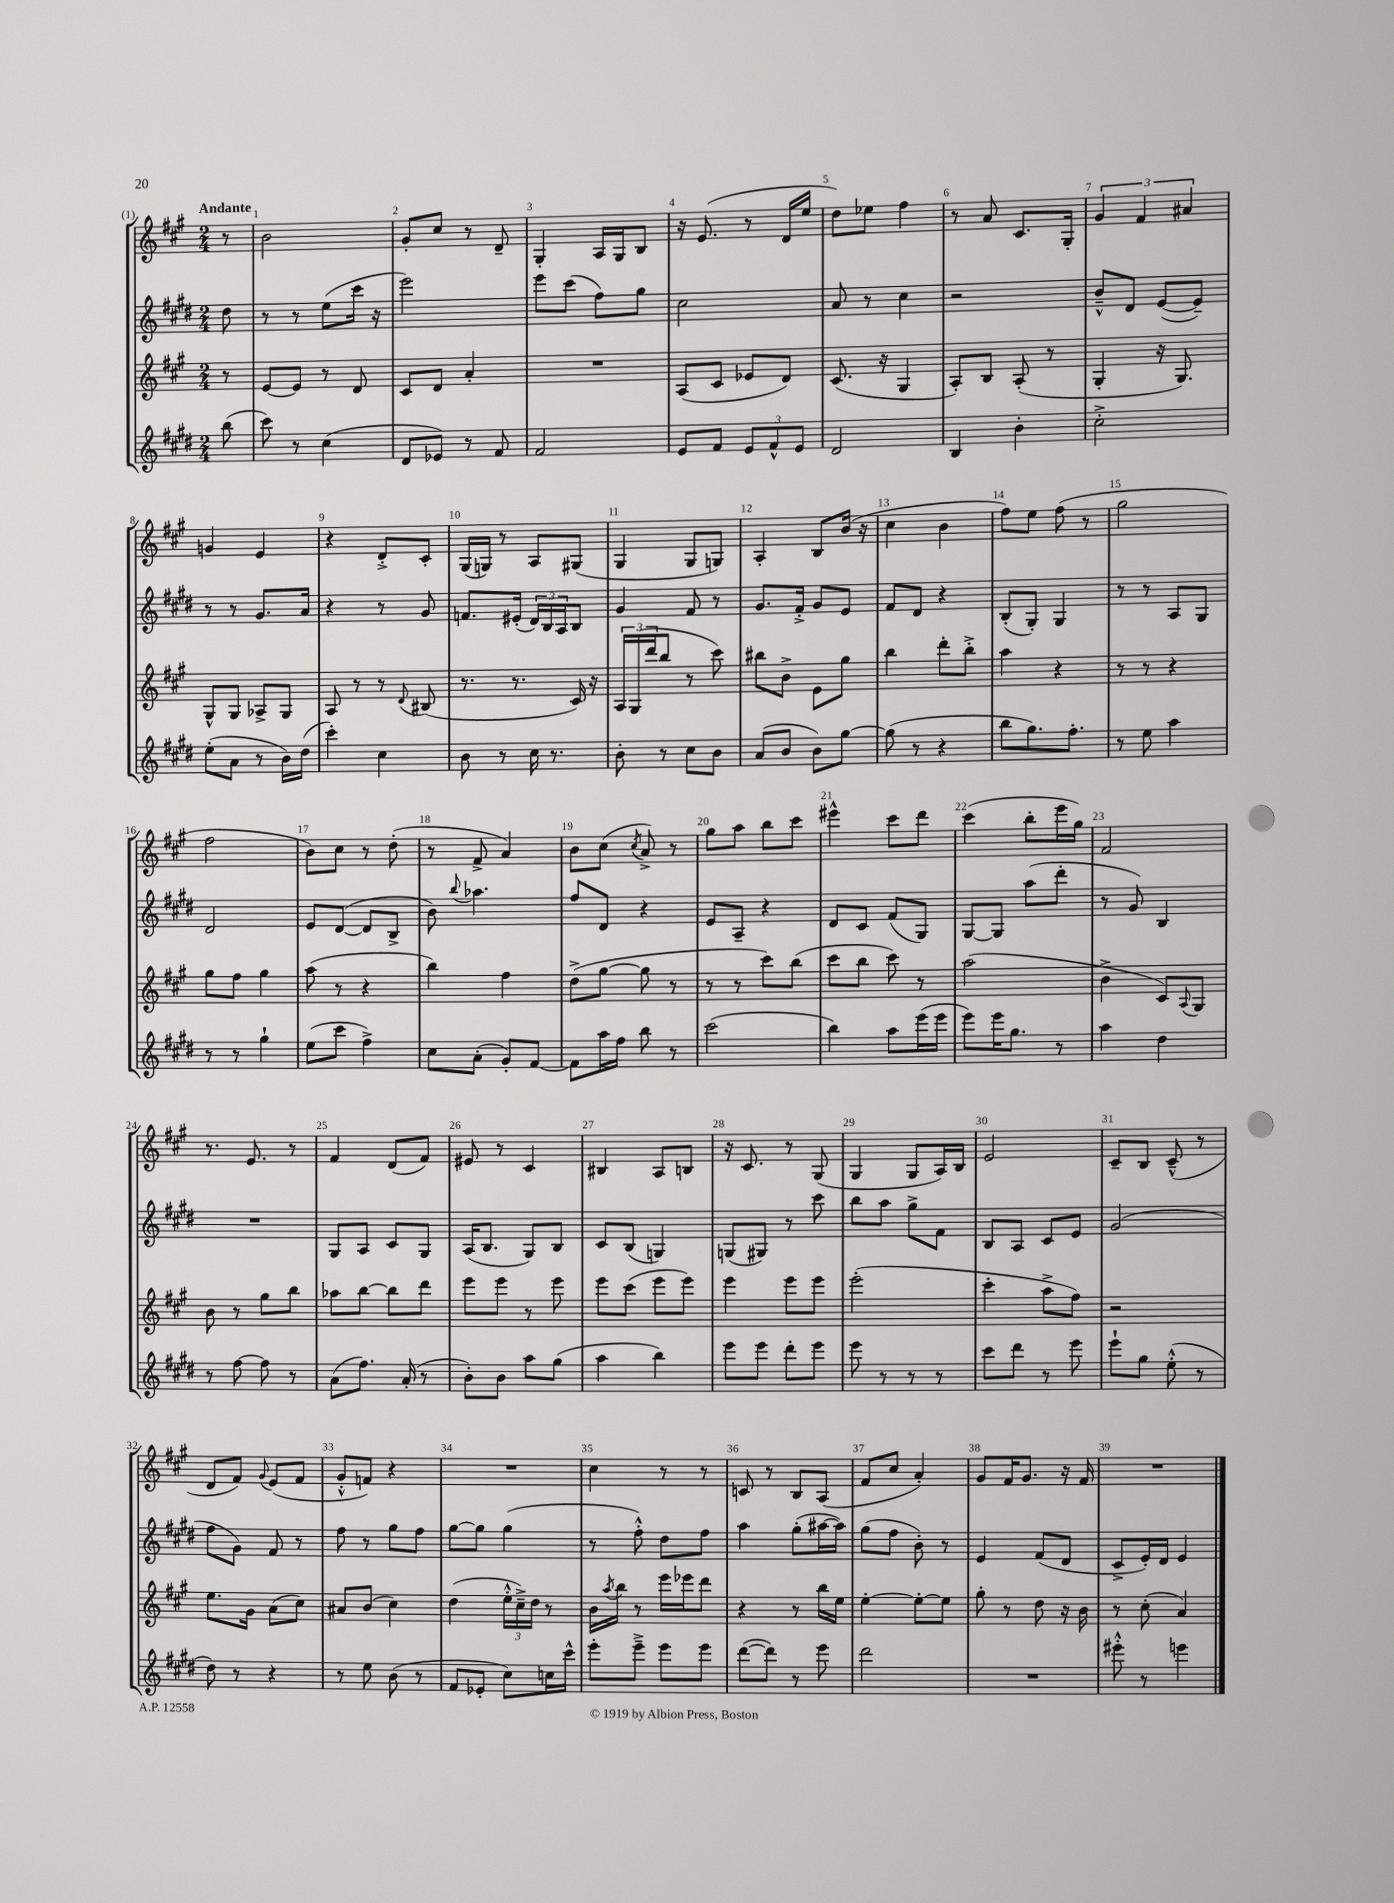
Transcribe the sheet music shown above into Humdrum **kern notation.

**kern	**kern	**kern	**kern
*staff4	*staff3	*staff2	*staff1
*clefG2	*clefG2	*clefG2	*clefG2
*k[f#c#g#d#]	*k[f#c#g#]	*k[f#c#g#d#]	*k[f#c#g#]
*M2/4	*M2/4	*M2/4	*M2/4
(8bb\	8r	8dd#\	8r
=	=	=	=
8ccc#\)	[8e/L	8r	2b\
8r	8e/]J	8r	.
(4cc#\	8r	(8ee\L	.
.	8d/	16ccc#\Jk	.
.	.	16r	.
=	=	=	=
8d#/L	8c#/L	2eee\)	8g#'/L
8e-/J)	8d/J	.	8cc#/J
8r	4a'/	.	8r
8f#/	.	.	8d~/
=	=	=	=
2f#/	2r	8eee\L	4G#'/
.	.	(8ccc#\J	.
.	.	8ff#\L)	16A/LL
.	.	.	16G#/J
.	.	8gg#\J	8B/J
=	=	=	=
8e/L	(8A/L	2cc#\	16r
.	.	.	(8.e/
8f#/J	8c#/J	.	.
12e/L	8e-/L	.	8r
12f#^^/	.	.	.
.	8d/J)	.	16d/LL
12e/J	.	.	.
.	.	.	16ee/JJ
=	=	=	=
2d#/	(8.c#/	8a/	8dd\L)
.	.	8r	8ee-\J
.	16r	.	.
.	4G#/	4cc#\	4ff#\
=	=	=	=
4B/	8A'/L)	2r	8r
.	8B/J	.	8a/
4b'\	(8A'/	.	8.c#/L
.	8r	.	.
.	.	.	16G#'/Jk
=	=	=	=
2cc#'^\	4G#'/	8b~^^/L	6g#/
.	.	8d#/J	.
.	.	.	6f#/
.	16r	([8e/L	.
.	8.G#/)	.	.
.	.	.	6a#/
.	.	8e~/]J)	.
=	=	=	=
(8ee'\L	8G#^^/L	8r	4g/
8a\J	8G#/J	8r	.
8r	8A-^/L	8.g#/L	4e/
16b\LL)	8G#/J	.	.
(16dd#\JJ	.	16a/Jk	.
=	=	=	=
4ccc#'\)	8A/	4r	4r
.	8r	.	.
4cc#\	8r	8r	8d'^/L
.	8qqd/	.	.
.	(8B#/	8g#/	8c#'/J
=	=	=	=
8b\	8.r	8.f/L	(16G#/LL
.	.	.	16G/JJ)
8r	.	.	8r
.	8.r	(16e#'/Jk	.
16cc#\	.	24d#/LL)	8A/L
.	.	24B/	.
8.r	.	.	.
.	.	24A/J	.
.	16c#/)	8B/J	(8G#/J
.	16r	.	.
=	=	=	=
8b'\	24A/LL	4g#/	4G#/
.	(24G#/	.	.
.	24ddd/J	.	.
8r	8bb/J	.	.
8cc#\L	8r	8f#/	8G#/L
8b\J	8ccc#\)	8r	8G/J)
=	=	=	=
(8a/L	8bb#\L	8.g#/L	4A'/
8b/J	8b^\J	.	.
.	.	16f#'^/Jk	.
8b\L)	8e\L	8g#/L	8B/L
[8gg#\J	8gg#\J	8e/J	(16b/Jk
.	.	.	16r
=	=	=	=
(8gg#\]	4bb\	8f#/L	4cc#\
8r	.	8d#/J	.
4r	8ddd'\L	4r	4b\
.	8bb'^\J	.	.
=	=	=	=
8bb\L	4aa\	(8B'/L	8ff#\L)
8.gg#\)	.	8G#'/J)	8ee\J
.	4r	4G#/	(8ff#\
8.ff#'\J	.	.	.
.	.	.	8r
=	=	=	=
8r	8r	8r	2gg#\
8ee\	8r	8r	.
4aa\	4r	8A/L	.
.	.	8G#/J	.
=	=	=	=
8r	8gg#\L	2d#/	2ff#\
8r	8ff#\J	.	.
4gg#`\	4gg#\	.	.
=	=	=	=
(8ee\L	(8aa\	8e/L	8b\L)
8ccc#\J	8r	([8d#/J	8cc#\J
4ff#^\)	4r	8d#/]L	8r
.	.	8B^/J	(8dd'\
=	=	=	=
8cc#\L	4bb\)	8b\)	8r
.	.	8qqbb/	.
(8a'\J	.	4.aa-\	8f#^/
8g#'/L)	4ff#\	.	4a/)
[8f#/J	.	.	.
=	=	=	=
8f#\]L	(8dd^\L	8ff#/L	8b\L
16aa\L	[8gg#\J	8d#/J	(8cc#\J
16ff#\JJ	.	.	.
.	.	.	8qcc#/
8bb\	8gg#\]	4r	8a^/)
8r	8r	.	8r
=	=	=	=
(2ccc#\	8r	8e/L	8gg#\L
.	8r	8A~/J	8aa\J
.	8ccc#\L)	4r	8bb\L
.	(8bb\J	.	8ccc#\J
=	=	=	=
4bb\)	8ccc#\L	8d#/L	4eee#^^\
.	8bb\J	8c#/J	.
8aa\L	8ccc#\)	(8f#/L	8ccc#\L
(16eee\L	8r	8G#/J)	8ddd\J
16eee\JJ	.	.	.
=	=	=	=
8eee\L)	(2aa\	[8G#/L	(4ccc#\
16eee\K	.	8G#/]J	.
8.gg#\J	.	.	.
.	.	(8aa\L	8bb'\L
8r	.	8ddd#'\J	16eee\L
.	.	.	16gg#\JJ)
=	=	=	=
4aa\	4b^\	8r	2f#/
.	.	8g#/)	.
4dd#\	8c#/L)	4B/	.
.	8qqA/	.	.
.	8G#/J	.	.
=	=	=	=
8r	8b\	2r	8.r
[8ff#\	8r	.	.
.	.	.	8.e/
8ff#\]	8gg#\L	.	.
8r	8bb\J	.	8r
=	=	=	=
(8a\L	8aa-\L	8G#/L	4f#/
8.ff#\J)	[8bb\J	8A/J	.
.	8bb\]L	8c#/L	(8d/L
(16a'/	.	.	.
8r	8ddd\J	8G#/J	8f#/J)
=	=	=	=
8b'\L)	8eee\L	(16A/LK	8e#/
.	.	8.B/J	.
8b\J	8eee\J	.	8r
8aa\L	8r	8G#/L)	4c#/
(8gg#\J	8eee\	8B/J	.
=	=	=	=
4aa\	8eee\L	8c#/L	4B#/
.	(8ccc#\J	(8B/J	.
4bb\)	8eee\L	4G/)	8A/L
.	8eee\J)	.	8B/J
=	=	=	=
8eee\L	4eee\	(8G/L	16r
.	.	.	8.c#/
8eee\J	.	8G#/J)	.
8ddd#'\L	8eee\L	8r	8r
8eee\J	8eee\J	8ccc#\	(8G#/
=	=	=	=
8eee\	(2eee'\	8bb\L	4G#/
8r	.	8aa\J	.
8r	.	8gg#^\L	8G#/L
8r	.	8f#\J	16A/L)
.	.	.	16B/JJ
=	=	=	=
8ccc#\L	4ccc#'\	8B/L	2e/
8ddd#\J	.	8A/J	.
8r	8aa^\L	8c#/L	.
8eee\	8ff#\J)	8e/J	.
=	=	=	=
8eee`\L	2r	(2g#/	8c#~/L
8gg#\J	.	.	8B/J
(8ee'^^\	.	.	(8c#~^^/
8r	.	.	8r
=	=	=	=
8dd#\)	8.ee\L	8ff#\L	8d/L
8r	.	8g#\J)	8f#/J)
.	16g#\Jk	.	.
.	.	.	8qqg#/
4r	(8a\L	8f#/	(8e/L
.	8cc#\J)	8r	8f#/J
=	=	=	=
8r	8a#/L	8ff#\	8g#'^^/L
8ee\	(8b/J	8r	8f/J)
(8b\	4cc#\)	8gg#\L	4r
8r	.	8ff#\J	.
=	=	=	=
8f#/L	(4dd\	[8gg#\L	2r
8e-'/J	.	8gg#\]J	.
8cc#\L)	24ee'^^\LL	(4gg#\	.
.	24cc#~^\)	.	.
.	24dd\JJ	.	.
16cc\L	8r	.	.
16ccc#^^\JJ	.	.	.
=	=	=	=
8eee'\L	16b\LL	8r	4cc#\
.	8qaa/	.	.
.	16bb\JJ	.	.
8eee~^\J	8r	8ff#'^^\)	.
8eee\L	16eee\LL	8dd#\L	8r
.	16eee-\J	.	.
8eee\J	8ddd\J	8ff#\J	8r
=	=	=	=
([8ddd#\L	4r	4aa\	8c/
8ddd#\]J)	.	.	8r
8r	8r	(8gg#'\L	8B/L
8eee\	16bb\LL	[16aa#\L	(8A/J
.	16ee\JJ	16aa#\]JJ)	.
=	=	=	=
2ddd#\	[4ee'\	(8gg#\L	8f#/L
.	.	8ff#\J	8cc#/J
.	8ee'\_L	8b'\)	4a'/)
.	8ee\]J	8r	.
=	=	=	=
2r	8gg#'\	4e/	8g#/L
.	8r	.	16f#/K
.	.	.	8.g#/J
.	8dd\	(8f#/L	.
.	16r	8d#/J	16r
.	16b\	.	16f#/
=	=	=	=
8eee#'^^\	8r	8c#^/L	2r
8r	(8cc#'\	16e'/L)	.
.	.	16d#/JJ	.
4eee\	4a/)	4e/	.
==	==	==	==
*-	*-	*-	*-
